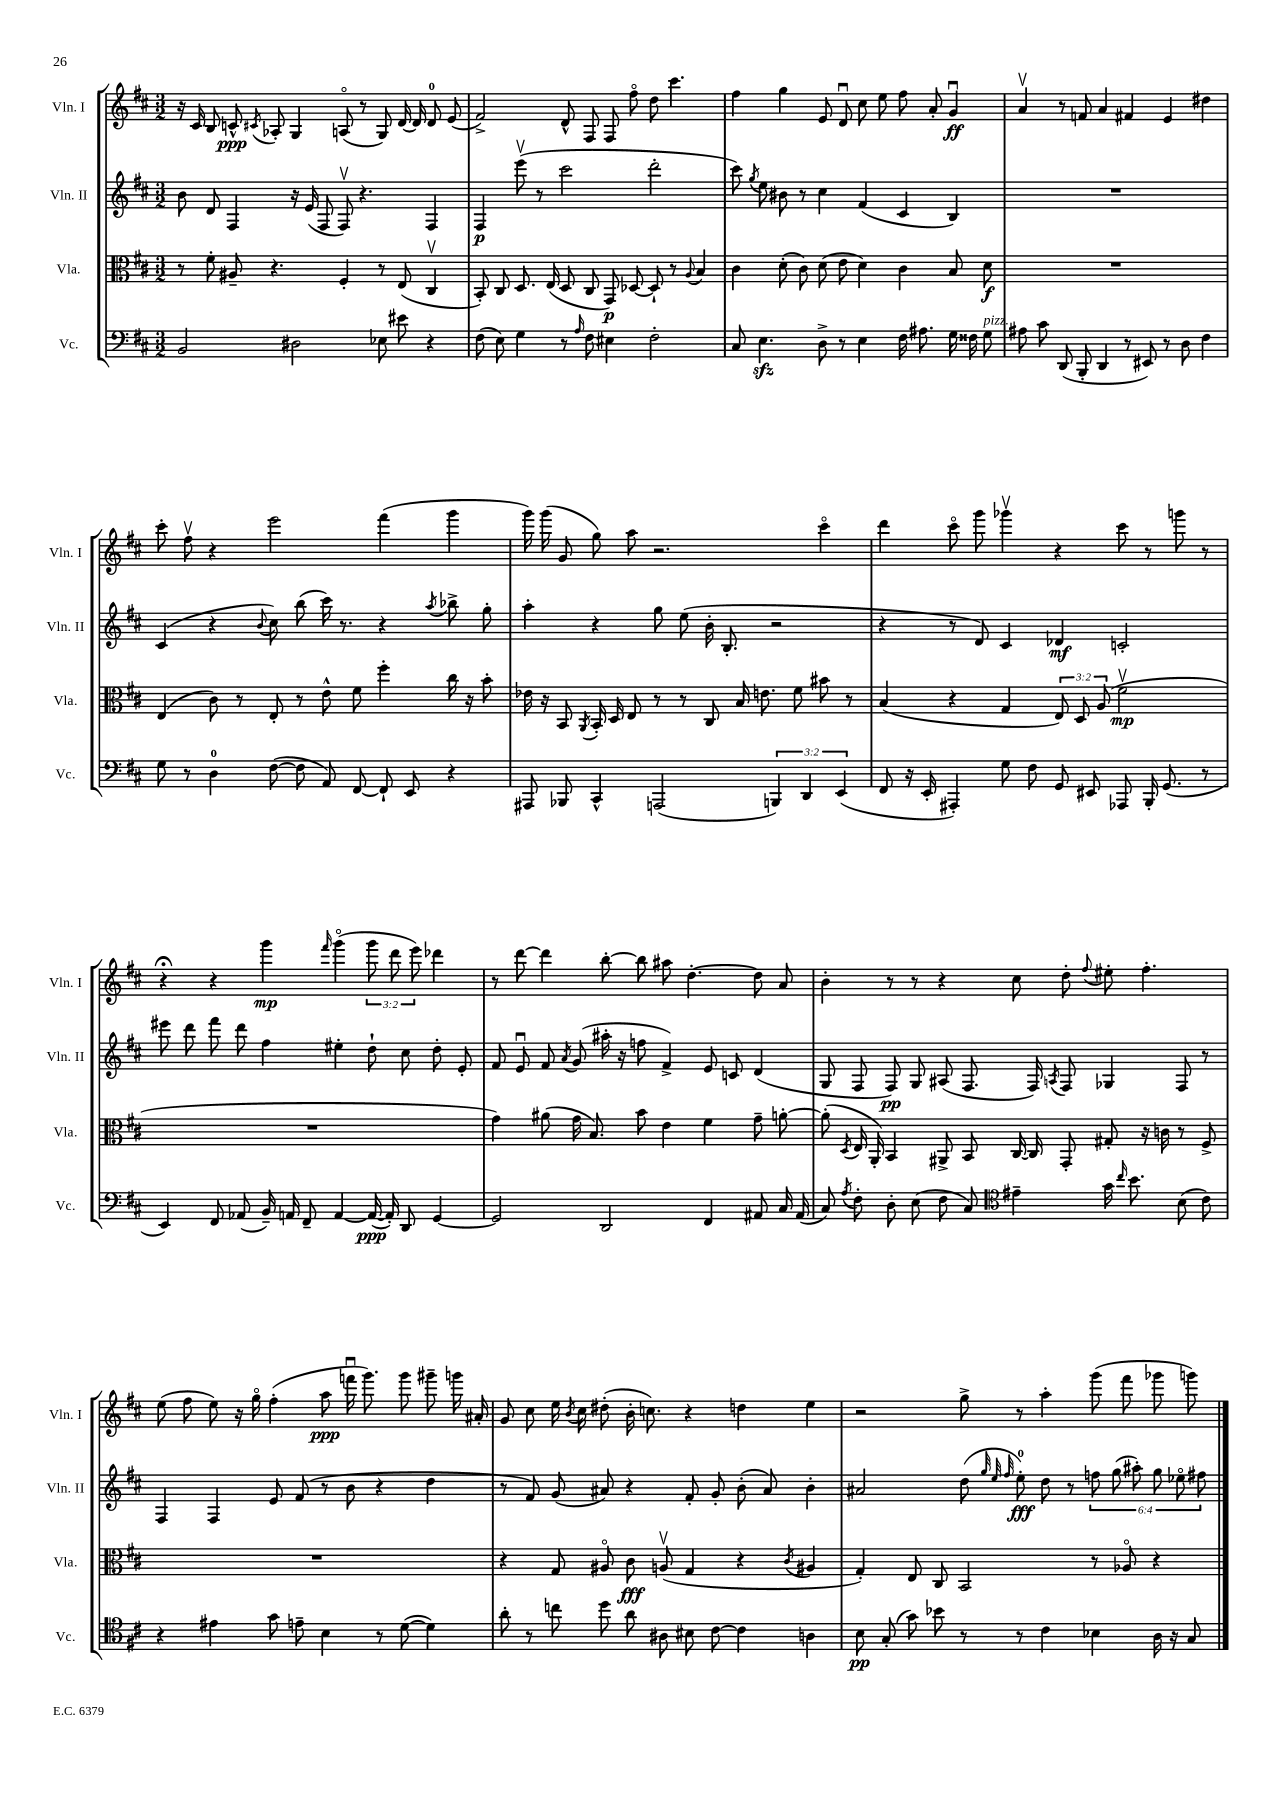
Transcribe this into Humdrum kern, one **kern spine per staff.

**kern	**kern	**kern	**kern
*staff4	*staff3	*staff2	*staff1
*clefF4	*clefC3	*clefG2	*clefG2
*k[f#c#]	*k[f#c#]	*k[f#c#]	*k[f#c#]
*M3/2	*M3/2	*M3/2	*M3/2
2BB	8r	8b	16r
.	.	.	16c#
.	8f#'	8d	8B
.	8A#~	4F#	8c^^
.	.	.	8qc#
.	4.r	.	8A-'
2D#	.	16r	4G
.	.	(16e	.
.	.	8F#	.
.	4F#'	8F#v)	(8Ao
.	.	4.r	8r
8E-	8r	.	8G)
8e#	(8E	.	[16d
.	.	.	16d]
4r	4C#v	4F#	8d
.	.	.	(8e
=	=	=	=
(8F#	8BB')	4F#	2f#^)
8E)	8C#	.	.
4G	8.D	(8eeev	.
.	.	8r	.
.	(16E	.	.
8r	8D	2ccc#	8d^^
16qqA	.	.	.
8F#	8C#	.	8F#
4E#	8GG)	.	8F#
.	[8D-	.	8ff#o
2F#'	8D-`]	2ddd'	8dd
.	8r	.	4.ccc#
.	8qqA	.	.
.	4B	.	.
=	=	=	=
8C#	4c#	8ccc#)	4ff#
.	.	8qgg	.
4.E	.	8ee	.
.	(8d'	8b#	4gg
.	8c#)	8r	.
8D^	(8d	4cc#	8e
8r	8e	.	8du
4E	4d)	(4f#	8cc#
.	.	.	8ee
16F#	4c#	4c#	8ff#
8.A#	.	.	.
.	.	.	8a'
16G	8B	4B)	4gu
16F##	.	.	.
8G	8d	.	.
=	=	=	=
8A#	1.r	1.r	4av
8c#	.	.	.
(8DD	.	.	8r
8BBB'	.	.	8f
4DD	.	.	4a
8r	.	.	4f#
8EE#)	.	.	.
8r	.	.	4e
8D	.	.	.
4F#	.	.	4dd#
=	=	=	=
8G	(4E	(4c#	8ccc#'
8r	.	.	8ff#v
4D	8c#)	4r	4r
.	8r	.	.
.	.	8qqb	.
([8F#	8E'	8cc#)	2eee
8F#]	8r	(8bb	.
8AA)	8e^^	16ccc#)	.
.	.	8.r	.
[8FF#	8f#	.	.
8FF#`]	4ff#'	4r	(4fff#
8EE	.	.	.
.	.	8qaa	.
4r	16cc#	8bb-^	4ggg
.	16r	.	.
.	8b'	8gg'	.
=	=	=	=
8AAA#	16e-	4aa'	16ggg)
.	16r	.	(16ggg
8BBB-	8BB	.	8g
.	8qAA	.	.
4CC#^^	16BB'	4r	8gg)
.	16D	.	.
.	8E	.	8aa
(2AAA	8r	8gg	2.r
.	8r	(8ee	.
.	8C#	16b'	.
.	.	8.B'	.
.	16B	.	.
.	8.e	.	.
6BBB)	.	2r	.
.	8f#	.	.
6DD	.	.	.
.	8b#	.	4ccc#o
(6EE	.	.	.
.	8r	.	.
=	=	=	=
8FF#	(4B	4r	4ddd
16r	.	.	.
16EE'	.	.	.
4AAA#')	4r	8r	8ccc#o
.	.	8d)	8ggg
8G	4G	4c#	4ggg-v
8F#	.	.	.
8GG	12E)	4d-	4r
.	12D	.	.
8EE#	.	.	.
.	(12A	.	.
8AAA-	2f#v	2c'	8ccc#
16BBB'	.	.	8r
(8.GG	.	.	.
.	.	.	8ggg
8r	.	.	8r
=	=	=	=
4EE)	1.r	8eee#	4r;
.	.	8ddd	.
8FF#	.	8fff#	4r
(8AA-	.	8ddd	.
16BB~)	.	4ff#	4ggg
16AA	.	.	.
8FF#~	.	.	.
.	.	.	16qqfff#
[4AA	.	4ee#'	(4gggo
(16AA_	.	8dd`	12ggg
16AA'])	.	.	.
.	.	.	12ddd
8DD	.	8cc#	.
.	.	.	12eee)
[4GG	.	8dd'	4ddd-
.	.	8e'	.
=	=	=	=
2GG]	4g)	8f#	8r
.	.	8eu	[8ddd
.	(8a#	8f#	4ddd]
.	.	8qa	.
.	16g	(8g	.
.	8.B)	.	.
2DD	.	16aa#'	[8bb'
.	.	16r	.
.	8b	8ff	8bb]
.	4e	4f#^)	8aa#
.	.	.	[4.dd'
4FF#	4f#	8e	.
.	.	8c	.
8AA#	8g~	(4d	8dd]
16C#	[8a'	.	8a
(16AA#	.	.	.
=	=	=	=
8C#)	(8a']	8G	4b'
8qA	8qD	.	.
8F#'	16E	8F#	.
.	16AA')	.	.
8D'	4BB	8F#)	8r
(8E	.	8G	8r
8F#	8AA#^	(8A#	4r
8C#)	8BB	8.F#	.
*clefC4	*	*	*
4e#~	[16C#	.	8cc#
.	16C#]	16F#)	.
.	.	8qA	.
.	8GG'	8F#	8dd'
.	.	.	8qqff#
16g	8G#'	4G-	8ee#'
16qqcc#	.	.	.
8.b	.	.	.
.	16r	.	4.ff#'
.	16c	.	.
(8B	8r	8F#	.
8c#)	8F#^	8r	.
=	=	=	=
4r	1.r	4F#	(8ee
.	.	.	8ff#
4e#	.	4F#	8ee)
.	.	.	16r
.	.	.	16ggo
8g	.	8e	(4ff#'
8e~	.	(8f#	.
4B	.	8r	8aa
.	.	8b	16fffu
.	.	.	8.ggg)
8r	.	4r	.
([8d	.	.	8ggg
4d])	.	4dd	8ggg#~
.	.	.	16ggg
.	.	.	16a#'
=	=	=	=
8a'	4r	8r	8g
8r	.	8f#)	8cc#
8cc	8G	(8g	16ee
.	.	.	8qb
.	.	.	16cc#
8dd	8A#o	8a#)	(8dd#'
8a	8c#	4r	16b'
.	.	.	8.cc)
8A#	(8Av	.	.
8B#	4G	8f#'	4r
[8c#	.	8g'	.
4c#]	4r	(8b'	4dd
.	.	8a#)	.
.	8qc#	.	.
4A	4A#	4b'	4ee
=	=	=	=
8B	4G')	2a#	2r
(8G'	.	.	.
8g)	8E	.	.
8b-	8C#	.	.
8r	2BB	(8dd	8gg^
.	.	32qqgg	.
.	.	32qqee	.
.	.	32qqff#	.
8r	.	8ee')	8r
4c#	.	8dd	4aa'
.	.	8r	.
4B-	8r	12ff	(8ggg
.	.	(12gg	.
.	8A-o	.	8fff#
.	.	12aa#')	.
16A	4r	12gg	8ggg-
16r	.	.	.
.	.	12ee-o	.
8G	.	.	8ggg)
.	.	12ff#	.
==	==	==	==
*-	*-	*-	*-
